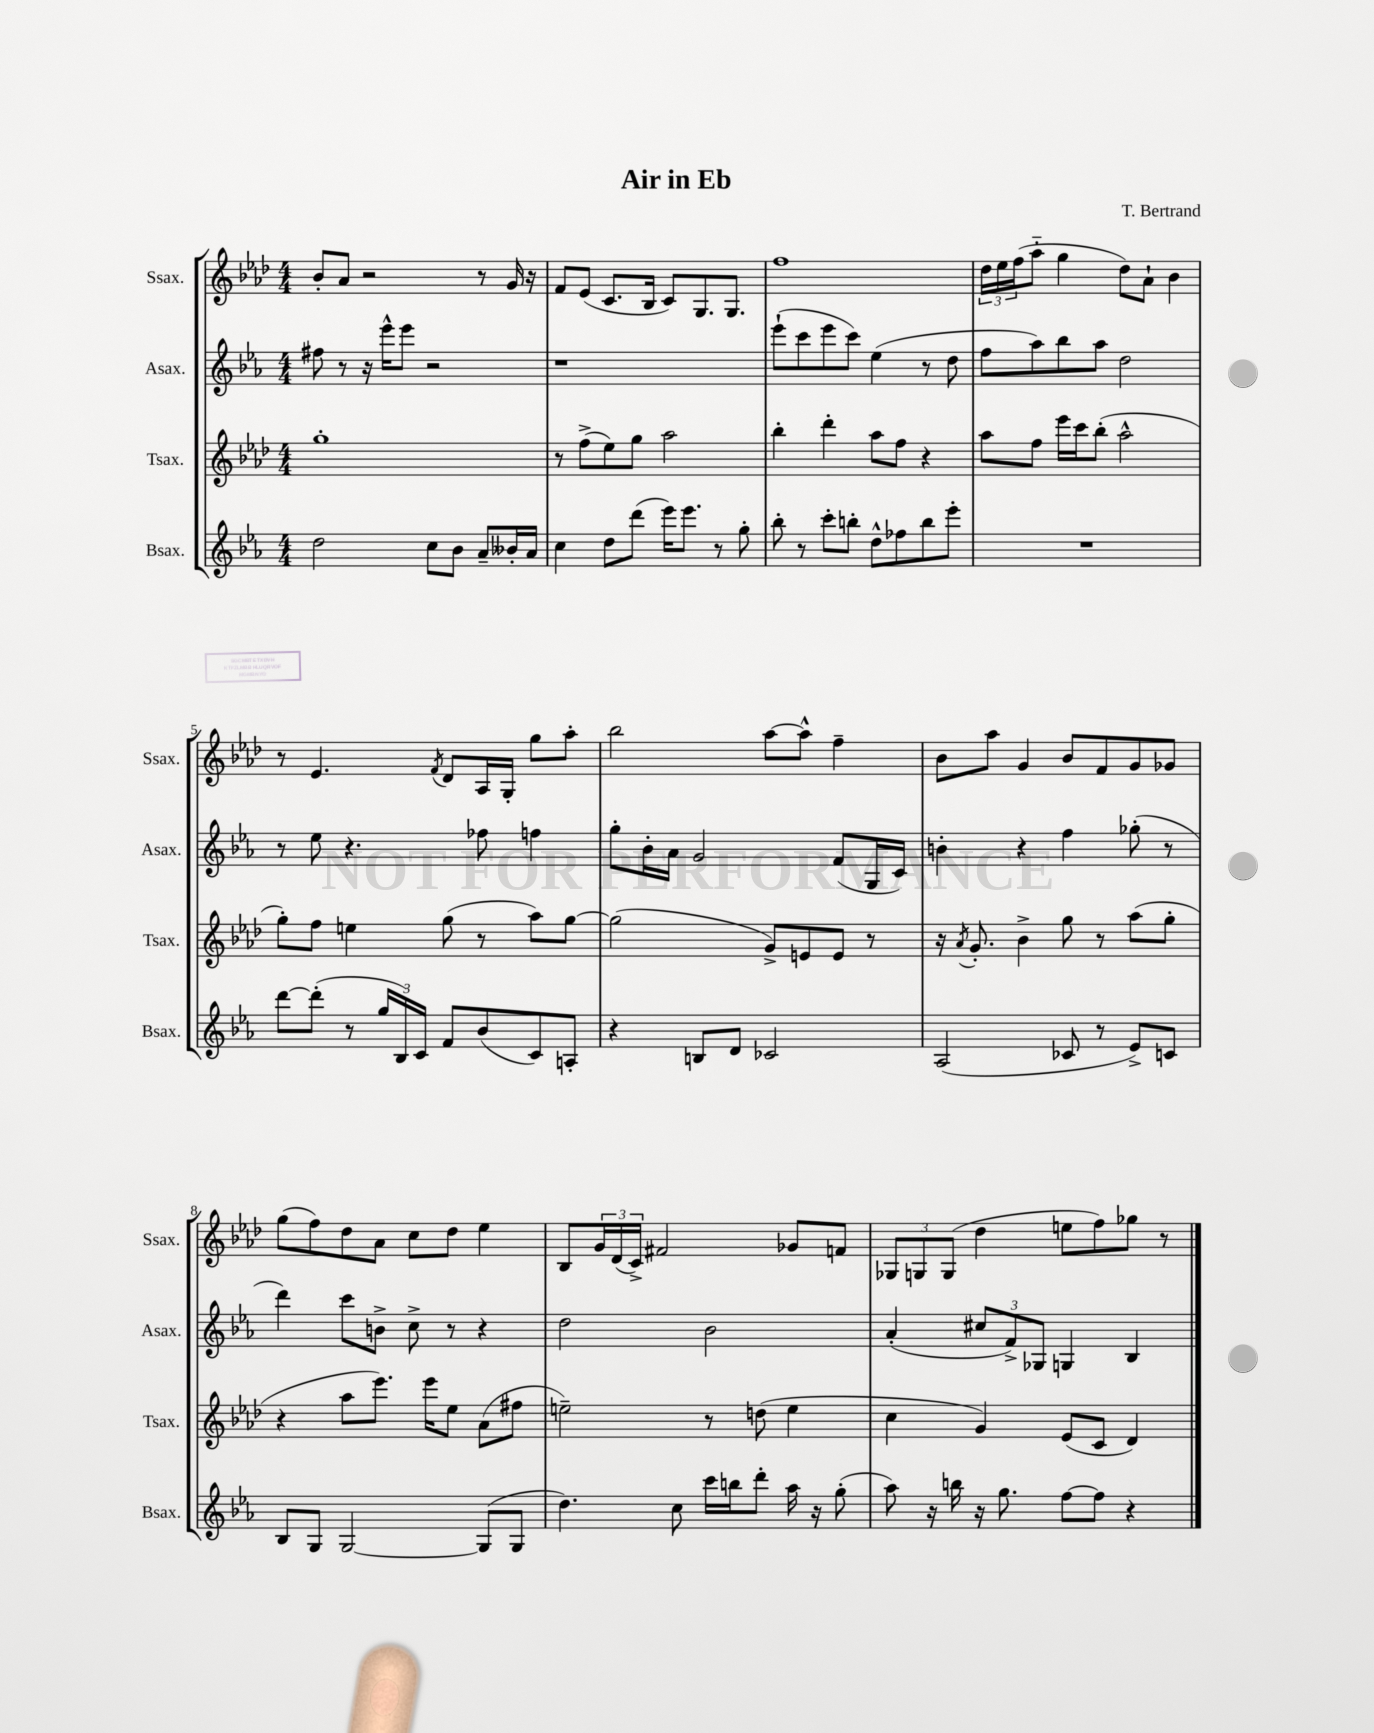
\header { title = "Air in Eb" composer = "T. Bertrand" }
<<
\new StaffGroup <<
\new Staff = "s0" \with { instrumentName = "Ssax." shortInstrumentName = "Ssax." } {
    \clef treble \key aes \major \numericTimeSignature \time 4/4
    bes'8-. aes'8 r2 r8 g'16 r16 |
    f'8 ees'8( c'8. bes16 c'8) g8. g8. |
    f''1 |
    \tuplet 3/2 { des''16 ees''16 f''16( } aes''8-_ g''4 des''8) aes'8-! bes'4 |
    r8 ees'4. \acciaccatura { f'8 } des'8 aes16 g16-. g''8 aes''8-. |
    bes''2 aes''8~ aes''8-^ f''4-- |
    bes'8 aes''8 g'4 bes'8 f'8 g'8 ges'8 |
    g''8( f''8) des''8 aes'8 c''8 des''8 ees''4 |
    bes8 \tuplet 3/2 { g'16 des'16( c'16->) } fis'2 ges'8 f'8 |
    \tuplet 3/2 { ges8 g8 g8( } des''4 e''8 f''8) ges''8 r8 \bar "|." |
}
\new Staff = "s1" \with { instrumentName = "Asax." shortInstrumentName = "Asax." } {
    \clef treble \key ees \major \numericTimeSignature \time 4/4
    fis''8 r8 r16 ees'''16-^ ees'''8 r2 |
    r1 |
    ees'''8-!( c'''8 ees'''8 c'''8) ees''4( r8 d''8 |
    f''8 aes''8) bes''8 aes''8 d''2 |
    r8 ees''8 r4. fes''8 f''4 |
    g''8-. bes'16-. aes'16 g'2 f'8( g16 c'16) |
    b'4-. r4 f''4 ges''8-.( r8 |
    d'''4) c'''8 b'8-> c''8-> r8 r4 |
    d''2 bes'2 |
    aes'4-.( \tuplet 3/2 { cis''8 f'8->) ges8 } g4 bes4 \bar "|." |
}
\new Staff = "s2" \with { instrumentName = "Tsax." shortInstrumentName = "Tsax." } {
    \clef treble \key aes \major \numericTimeSignature \time 4/4
    g''1-. |
    r8 f''8->( ees''8) g''8 aes''2 |
    bes''4-. des'''4-. aes''8 f''8 r4 |
    aes''8 f''8 ees'''16 c'''16 bes''8-.( aes''2-^ |
    g''8-.) f''8 e''4 g''8( r8 aes''8) g''8~ |
    g''2( g'8->) e'8 e'8 r8 |
    r16 \acciaccatura { aes'8 } g'8.-. bes'4-> g''8 r8 aes''8( g''8-. |
    r4 aes''8 ees'''8.) ees'''16 ees''8 aes'8( fis''8 |
    e''2--) r8 d''8( e''4 |
    c''4 g'4) ees'8( c'8 des'4) \bar "|." |
}
\new Staff = "s3" \with { instrumentName = "Bsax." shortInstrumentName = "Bsax." } {
    \clef treble \key ees \major \numericTimeSignature \time 4/4
    d''2 c''8 bes'8 aes'8-- beses'16-. aes'16 |
    c''4 d''8 d'''8( ees'''16) ees'''8. r8 g''8-. |
    bes''8-. r8 c'''8-. b''8-. d''8-^ fes''8 b''8 ees'''8-. |
    R1 |
    d'''8~ d'''8-.( r8 \tuplet 3/2 { g''16 bes16) c'16 } f'8 bes'8( c'8) a8-. |
    r4 b8 d'8 ces'2 |
    aes2( ces'8 r8 ees'8->) c'8 |
    bes8 g8 g2~ g8( g8 |
    d''4.) c''8 c'''16 b''16 d'''8-. aes''16 r16 g''8-.( |
    aes''8) r16 b''16 r16 g''8. f''8~ f''8 r4 \bar "|." |
}
>>
>>
